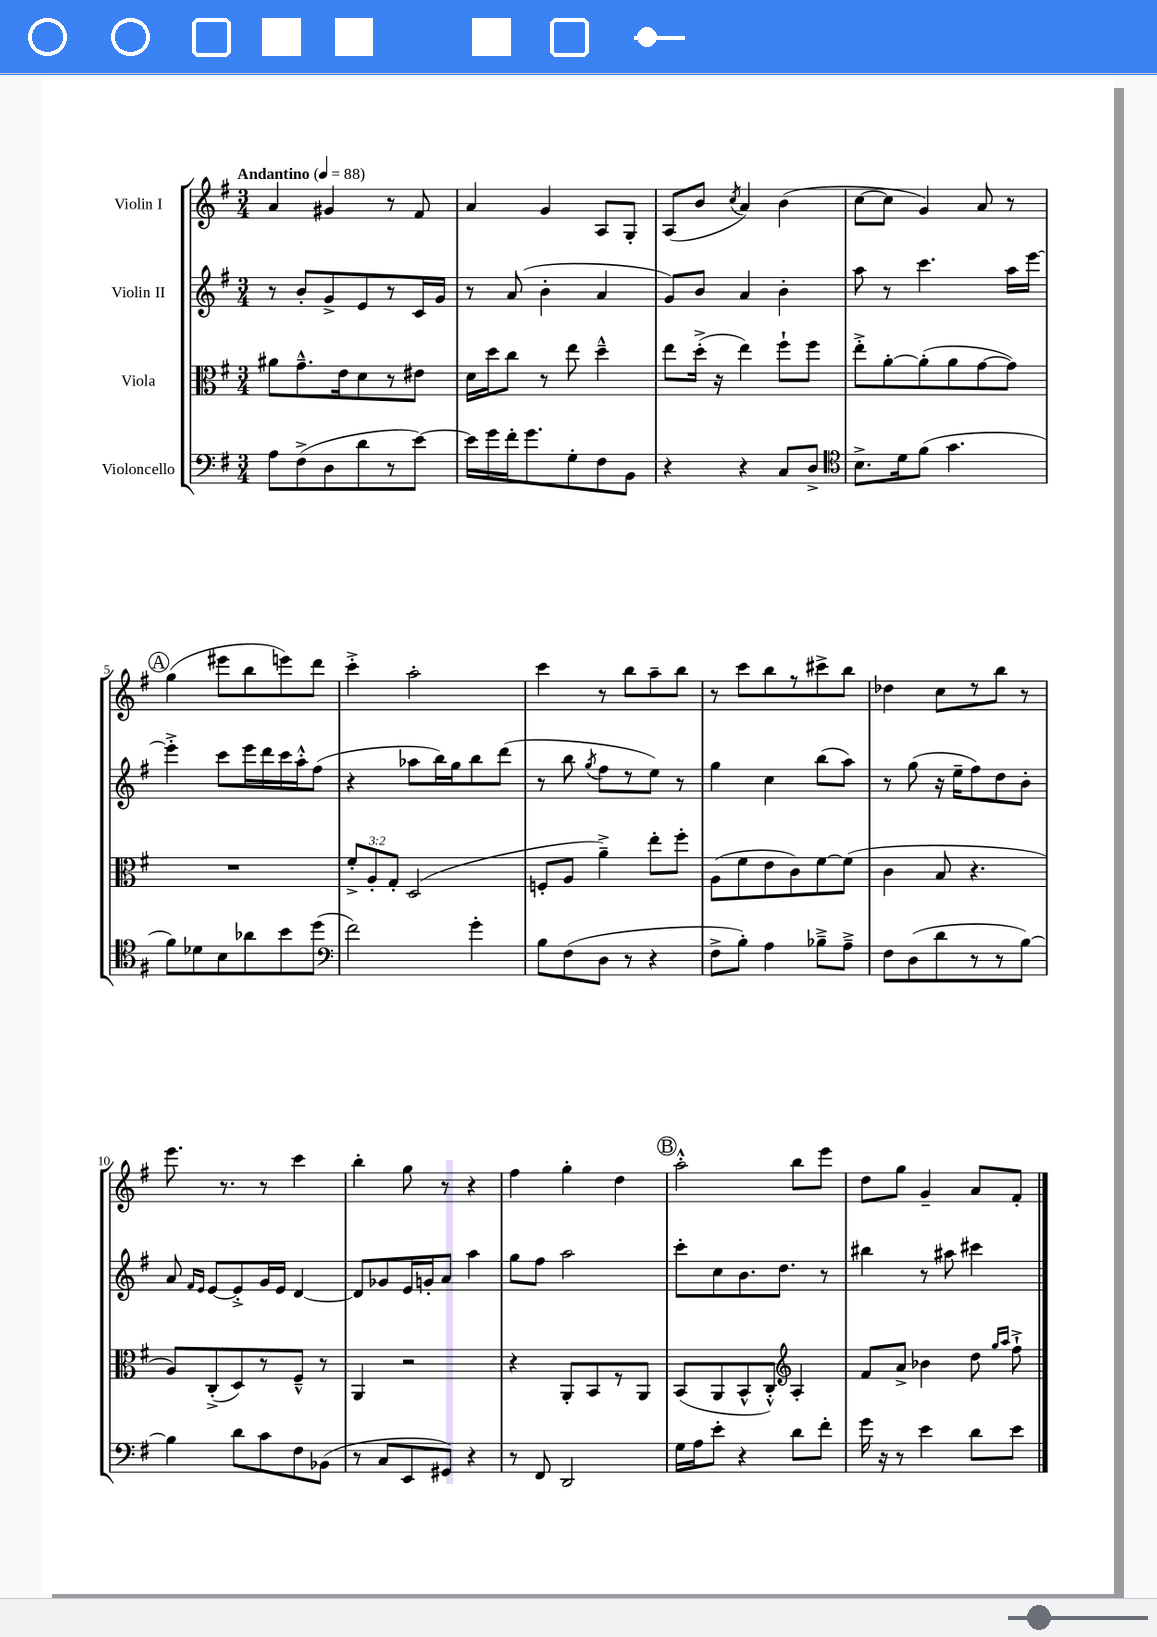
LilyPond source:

<<
\new StaffGroup <<
\new Staff = "s0" \with { instrumentName = "Violin I" } {
    \clef treble \key g \major \numericTimeSignature \time 3/4 \tempo "Andantino" 4 = 88
    \autoBeamOff a'4 gis'4 r8 fis'8 |
    a'4 g'4 a8[ g8]-. |
    a8[( b'8] \acciaccatura { c''8 } a'4) b'4( |
    c''8[~ c''8] g'4) a'8 r8 |
    \mark \markup { \circle "A" } g''4( eis'''8[ b''8 e'''8) d'''8] |
    c'''4-.-> a''2-. |
    c'''4 r8 b''8[ a''8-- b''8] |
    r8 c'''8[ b''8 r8 cis'''8-> b''8] |
    des''4 c''8[ r8 b''8] r8 |
    e'''8. r8. r8 c'''4 |
    b''4-. g''8 r8 r4 |
    fis''4 g''4-. d''4 |
    \mark \markup { \circle "B" } a''2-.-^ b''8[ e'''8] |
    d''8[ g''8] g'4-- a'8[ fis'8]-. \bar "|." |
}
\new Staff = "s1" \with { instrumentName = "Violin II" } {
    \clef treble \key g \major \numericTimeSignature \time 3/4
    \autoBeamOff r8 b'8[-. g'8-> e'8 r8 c'16 g'16] |
    r8 a'8( b'4-. a'4 |
    g'8[) b'8] a'4 b'4-. |
    a''8 r8 c'''4. a''16[ e'''16]~ |
    \mark \markup { \circle "A" } e'''4-.-> c'''8[ e'''16 d'''16 c'''16 a''16-.-^ fis''8]( |
    r4 aes''8[ b''16) g''16 b''8 d'''8]( |
    r8 b''8 \acciaccatura { g''8 } fis''8[ r8 e''8]) r8 |
    g''4 c''4 b''8[( a''8]) |
    r8 g''8( r16 e''16[-- fis''8) d''8 b'8]-. |
    a'8 \grace { fis'16[ e'16] } e'8[~ e'8-.-> g'16 e'16] d'4~ |
    d'8[ ges'8 e'16 g'16-. a'8] a''4 |
    g''8[ fis''8] a''2 |
    \mark \markup { \circle "B" } c'''8[-. c''8 b'8. d''8.] r8 |
    bis''4 r8 ais''8 cis'''4 \bar "|." |
}
\new Staff = "s2" \with { instrumentName = "Viola" } {
    \clef alto \key g \major \numericTimeSignature \time 3/4 \override Staff.TupletNumber.text = #tuplet-number::calc-fraction-text
    \autoBeamOff ais'8[ g'8.---^ e'16 d'8 r8 eis'8] |
    d'16[ d''16 c''8] r8 e''8 d''4---^ |
    e''8[ d''16]-.->( r16 e''4) fis''8[-! fis''8] |
    e''8[-.-> a'8~-. a'8-.( a'8 g'8~ g'8]) |
    \mark \markup { \circle "A" } R2. |
    \tuplet 3/2 { fis'8[-.-> a8-. g8]-. } d2( |
    f8[-. a8] a'4--->) e''8[-. fis''8]-. |
    a8[( fis'8 e'8 c'8) fis'8~ fis'8]( |
    c'4 b8 r4. |
    a8[) c8-.->( d8) r8 fis8]---^ r8 |
    a,4 r2 |
    r4 a,8[-. b,8 r8 a,8] |
    \mark \markup { \circle "B" } b,8[( a,8 b,8-^ c8]-.-^) \clef treble a4-. |
    fis'8[ a'8]-> bes'4 d''8 \grace { g''16[ a''16] } fis''8-!-> \bar "|." |
}
\new Staff = "s3" \with { instrumentName = "Violoncello" } {
    \clef bass \key g \major \numericTimeSignature \time 3/4
    \autoBeamOff a8[ fis8->( d8 d'8 r8 e'8]~) |
    e'16[ g'16 fis'16-. g'8. g8-. fis8 b,8] |
    r4 r4 c8[ d8]-> |
    \clef tenor b8.[-> d'16 fis'8]( g'4. |
    \mark \markup { \circle "A" } fis'8[) des'8 b8 aes'8 b'8 d''8]( |
    \clef bass fis'2) g'4-. |
    b8[ fis8( d8] r8 r4 |
    fis8[-> b8]-.) a4 bes8[---> a8]---> |
    fis8[ d8( d'8 r8 r8 b8]~) |
    b4 d'8[ c'8 fis8 bes,8]( |
    r8 c8[ e,8 gis,8]) r4 |
    r8 fis,8 d,2 |
    \mark \markup { \circle "B" } g16[ a16 e'8]-. r4 d'8[ fis'8]-. |
    g'16 r16 r8 e'4 d'8[ e'8] \bar "|." |
}
>>
>>
